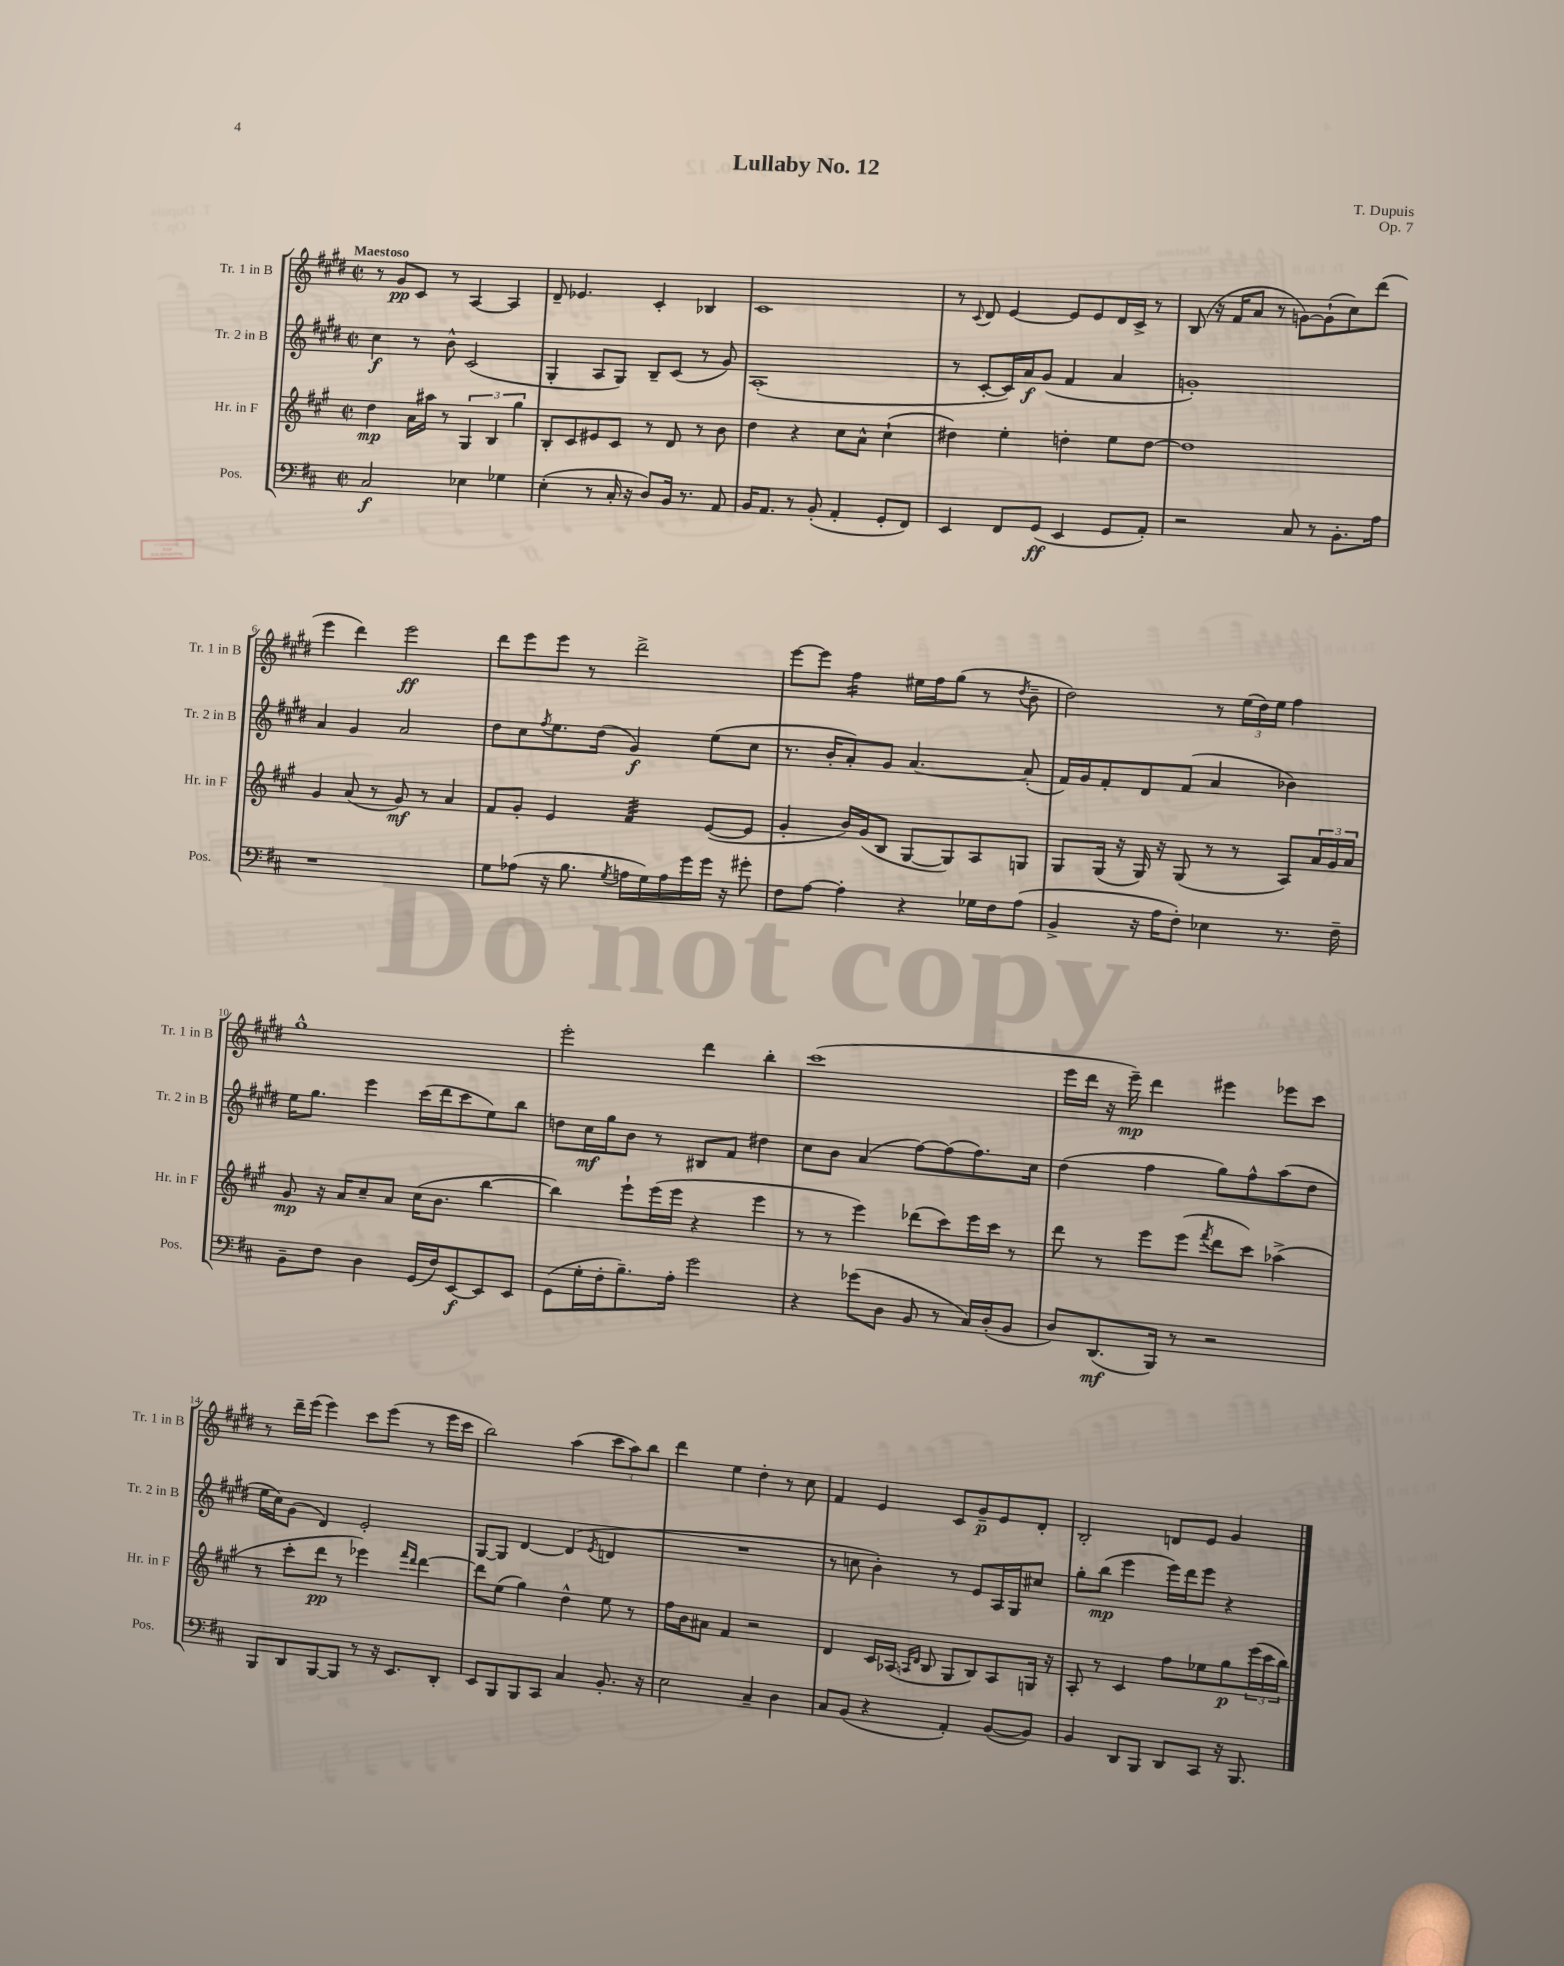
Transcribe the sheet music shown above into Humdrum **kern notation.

**kern	**dynam	**kern	**dynam	**kern	**dynam	**kern	**dynam
*part4	*part4	*part3	*part3	*part2	*part2	*part1	*part1
*staff4	*staff4	*staff3	*staff3	*staff2	*staff2	*staff1	*staff1
*I"Pos.	*	*I"Hr. in F	*	*I"Tr. 2 in B	*	*I"Tr. 1 in B	*
*I'Pos.	*	*I'Hr. in F	*	*I'Tr. 2 in B	*	*I'Tr. 1 in B	*
*clefF4	*	*clefG2	*	*clefG2	*	*clefG2	*
*k[f#c#]	*	*k[f#c#g#]	*	*k[f#c#g#d#]	*	*k[f#c#g#d#]	*
*M2/2	*	*M2/2	*	*M2/2	*	*M2/2	*
*met(c|)	*	*met(c|)	*	*met(c|)	*	*met(c|)	*
=1	=1	=1	=1	=1	=1	=1	=1
!	!	!	!	!	!	!LO:TX:a:B:t=Maestoso	!
2C#/	f	4dd\	mp	4cc#\	f	8r	.
.	.	.	.	.	.	8g#/L	pp
.	.	16a\LL	.	8r	.	8c#/J	.
.	.	16aa#X\JJ	.	.	.	.	.
.	.	8r	.	8b^^\	.	8r	.
4E-X\	.	6G#/	.	(2c#/	.	[4A/	.
.	.	6B/	.	.	.	.	.
4G-X\	.	.	.	.	.	4A/]	.
.	.	6gg#\	.	.	.	.	.
=2	=2	=2	=2	=2	=2	=2	=2
(4E'\	.	8B'/L	.	4G#'/	.	8d#~/	.
.	.	8c#/	.	.	.	4.e-X/	.
8r	.	8e#X/	.	8A/L	.	.	.
16C#'/	.	8c#/J	.	8G#/J)	.	.	.
16r	.	.	.	.	.	.	.
8D/L)	.	8r	.	8B~/L	.	4c#'/	.
16BB/Jk	.	8d/	.	(8c#/J	.	.	.
8.r	.	.	.	.	.	.	.
.	.	8r	.	8r	.	4B-X/	.
8AA/	.	8b\	.	8g#/)	.	.	.
=3	=3	=3	=3	=3	=3	=3	=3
16BB/KL	.	4dd\	.	(1A'	.	1c#	.
8.AA/J	.	.	.	.	.	.	.
8r	.	4r	.	.	.	.	.
(8BB'/	.	.	.	.	.	.	.
4AA'/	.	8cc#\L	.	.	.	.	.
.	.	8a^^\J	.	.	.	.	.
8GG'/L	.	(4cc#`\	.	.	.	.	.
8FF#/J)	.	.	.	.	.	.	.
=4	=4	=4	=4	=4	=4	=4	=4
4EE/	.	4dd#X\)	.	8r	.	8r	.
.	.	.	.	.	.	8qqc#/	.
.	.	.	.	[8c#'/L	.	8d#/	.
8FF#/L	.	4ee'\	.	16c#/L])	.	[4e/	.
.	.	.	.	16a/J	f	.	.
(8GG/J	ff	.	.	(8g#/J	.	.	.
4EE/	.	4ddn'\	.	4f#/	.	8e/L]	.
.	.	.	.	.	.	8e/	.
8GG/L	.	8ee\L	.	4a/	.	16d#/L	.
.	.	.	.	.	.	16c#^/JJ	.
8AA'/J)	.	[8dd\J	.	.	.	8r	.
=5	=5	=5	=5	=5	=5	=5	=5
2r	.	1dd]	.	1gn')	.	(8B/	.
.	.	.	.	.	.	16r	.
.	.	.	.	.	.	16f#/KL	.
.	.	.	.	.	.	8a/J	.
.	.	.	.	.	.	8r	.
8C#/	.	.	.	.	.	[8gn\L)	.
8r	.	.	.	.	.	(8g`\]	.
8.BB'\L	.	.	.	.	.	8cc#\)	.
.	.	.	.	.	.	(8ddd#\J	.
16A\Jk	.	.	.	.	.	.	.
!!LO:LB:g=z
=6	=6	=6	=6	=6	=6	=6	=6
1r	.	4g#/	.	4a/	.	4eee\	.
.	.	(8a/	.	4g#/	.	4ddd#\)	.
.	.	8r	.	.	.	.	.
.	.	8g#/)	mf	2a/	.	2eee\	ff
.	.	8r	.	.	.	.	.
.	.	4a/	.	.	.	.	.
=7	=7	=7	=7	=7	=7	=7	=7
8G\L	.	8f#/L	.	8dd#\L	.	8ddd#\L	.
(8A-X\J	.	8g#'/J	.	8cc#\	.	8eee\	.
.	.	.	.	8qff#/	.	.	.
16r	.	4e/	.	8.ee\	.	8eee\J	.
8.B\	.	.	.	.	.	.	.
.	.	.	.	.	.	8r	.
.	.	.	.	(16dd#\Jk	.	.	.
8qG/	.	.	.	.	.	.	.
*	*	*tremolo	*	*	*	*	*
16An\LL	.	32f#/LLL	.	4g#/)	f	2ddd#^\	.
.	.	32f#/	.	.	.	.	.
16G\)	.	32f#/	.	.	.	.	.
.	.	32f#/	.	.	.	.	.
16A\	.	32f#/	.	.	.	.	.
.	.	32f#/	.	.	.	.	.
16g\	.	32f#/	.	.	.	.	.
.	.	32f#/JJJ	.	.	.	.	.
*	*	*Xtremolo	*	*	*	*	*
16g\JJ	.	([8e/L	.	(8ee\L	.	.	.
16r	.	.	.	.	.	.	.
8g#X'\	.	8e/J]	.	8cc#\J	.	.	.
=8	=8	=8	=8	=8	=8	=8	=8
8F#\L	.	4g#'/	.	8.r	.	[8eee\L	.
[8A\J	.	.	.	.	.	8eee\J]	.
.	.	.	.	16b'/KL	.	.	.
*	*	*	*	*	*	*tremolo	*
4A'\]	.	16b/LL)	.	8a'/)	.	16ff#\LL	.
.	.	(16g#/J	.	.	.	16ff#\	.
.	.	8B/J	.	8g#/J	.	16ff#\	.
.	.	.	.	.	.	16ff#\JJ	.
*	*	*	*	*	*	*Xtremolo	*
4r	.	[8G#/L	.	[4.a/	.	16ee#X\LL	.
.	.	.	.	.	.	16ff#\J	.
.	.	8G#/])	.	.	.	(8gg#\J	.
16G-X\LL	.	8A/	.	.	.	8r	.
16F#\J	.	.	.	.	.	.	.
.	.	.	.	.	.	8qdd#/	.
(8A\J	.	8Gn/J	.	(8a'/]	.	8b~\	.
=9	=9	=9	=9	=9	=9	=9	=9
4BB^/	.	8G#/L	.	16f#/LL)	.	2dd#\)	.
.	.	.	.	16g#/J	.	.	.
.	.	(16G#/Jk	.	8f#'/	.	.	.
.	.	16r	.	.	.	.	.
16r	.	16G#/)	.	8d#/	.	.	.
16A\KL	.	16r	.	.	.	.	.
8F#'\J)	.	(8G#/	.	(8f#/J	.	.	.
4E-X\	.	8r	.	4a/	.	8r	.
.	.	8r	.	.	.	(24ee\LL	.
.	.	.	.	.	.	24dd#\)	.
.	.	.	.	.	.	24ee\JJ	.
8.r	.	8A/L)	.	4b-X\)	.	4ff#\	.
.	.	24a/L	.	.	.	.	.
.	.	24g#/	.	.	.	.	.
16F#~\	.	.	.	.	.	.	.
.	.	24a/JJ	.	.	.	.	.
!!LO:LB:g=z
=10	=10	=10	=10	=10	=10	=10	=10
8BB~\L	.	8g#/	mp	16ee\KL	.	1gg#^^	.
.	.	.	.	8.gg#\J	.	.	.
8F#\J	.	16r	.	.	.	.	.
.	.	16a/KL	.	.	.	.	.
4D\	.	8cc#~/	.	4eee\	.	.	.
.	.	8a/J	.	.	.	.	.
(16GG/LL	.	(16cc#\KL	.	(16ccc#\LL	.	.	.
16F#/J)	.	8.b\J	.	16ddd#\J	.	.	.
[8EE/	f	.	.	8ccc#\	.	.	.
8EE/]	.	[4bb\	.	8ee\)	.	.	.
8EE/J	.	.	.	8bb\J	.	.	.
=11	=11	=11	=11	=11	=11	=11	=11
(8GG\L	.	4bb\])	.	8ddn\L	.	2eee'\	.
16G'\L	.	.	.	16cc#\L	mf	.	.
16F#'\J	.	.	.	16gg#\J	.	.	.
8.B~\)	.	8eee`\L	.	8b\J	.	.	.
.	.	(16eee\L	.	8r	.	.	.
16A'\Jk	.	16eee\JJ	.	.	.	.	.
2g\	.	4r	.	8B#X/L	.	4ddd#\	.
.	.	.	.	8f#/J	.	.	.
.	.	4eee\	.	4dd#X\	.	4bb'\	.
=12	=12	=12	=12	=12	=12	=12	=12
4r	.	8r	.	8cc#\L	.	(1ccc#	.
.	.	8r	.	8b\J	.	.	.
(8g-X\L	.	4eee\)	.	(4a/	.	.	.
8D\J	.	.	.	.	.	.	.
8BB/	.	(8ddd-X\L	.	[8ff#\L)	.	.	.
8r	.	8ccc#\)	.	(8ff#\]	.	.	.
16C#/LL)	.	16eee\L	.	8.ff#\)	.	.	.
(16D'/J	.	16ccc#\JJ	.	.	.	.	.
8BB/J	.	8r	.	.	.	.	.
.	.	.	.	16cc#\Jk	.	.	.
=13	=13	=13	=13	=13	=13	=13	=13
8D/L)	.	8ddd\	.	(4dd#\	.	16eee\LL	.
.	.	.	.	.	.	16ddd#\JJ	.
(8.DD/	mf	8r	.	.	.	16r	.
.	.	.	.	.	.	16eee~\)	mp
.	.	8eee\L	.	4ff#\	.	4ddd#\	.
16BBB/Jk)	.	.	.	.	.	.	.
8r	.	(8eee\J	.	.	.	.	.
.	.	8qfff#/	.	.	.	.	.
2r	.	8ddd\L	.	8gg#\L)	.	4eee#X\	.
.	.	8ccc#\J)	.	8ff#^^\	.	.	.
.	.	(4aa-X^\	.	(8aa\	.	8eee-X\L	.
.	.	.	.	8dd#\J	.	8ccc#\J	.
!!LO:LB:g=z
=14	=14	=14	=14	=14	=14	=14	=14
8BBB/L	.	8r	.	16ee\LL	.	8r	.
.	.	.	.	16cc#\J)	.	.	.
8DD/	.	8ccc#'\L	.	(8g#\J	.	16ddd#~\LL	.
.	.	.	.	.	.	(16eee\JJ	.
[8BBB/	.	8ddd\J	pp	4d#/)	.	4eee\)	.
8BBB/J]	.	8r	.	.	.	.	.
8r	.	4eee-X\)	.	2e'/	.	8ccc#\L	.
16r	.	.	.	.	.	(8eee\J	.
8.EE/L	.	.	.	.	.	.	.
.	.	16qqfff#/LL	.	.	.	.	.
.	.	16qqddd/JJ	.	.	.	.	.
.	.	[4ddd\	.	.	.	8r	.
8DD'/J	.	.	.	.	.	16eee\LL	.
.	.	.	.	.	.	16ccc#\JJ	.
=15	=15	=15	=15	=15	=15	=15	=15
8EE/L	.	8ddd\L]	.	[8G#/L	.	2bb\)	.
8BBB/	.	(8ee\J	.	8G#/J]	.	.	.
8BBB/	.	4gg#\)	.	[4d#/	.	.	.
8CC#/J	.	.	.	.	.	.	.
4C#/	.	4dd^^\	.	(4d#/]	.	(4aa\	.
.	.	.	.	8qe/	.	.	.
8.BB'/	.	8ee\	.	4dn/	.	12ccc#\L	.
.	.	.	.	.	.	12aa\)	.
.	.	8r	.	.	.	.	.
.	.	.	.	.	.	12bb\J	.
16r	.	.	.	.	.	.	.
=16	=16	=16	=16	=16	=16	=16	=16
2E\	.	16ff#\LL	.	1r	.	4ddd#\	.
.	.	16b\J	.	.	.	.	.
.	.	8a#X\J	.	.	.	.	.
.	.	4f#/	.	.	.	4ee\	.
4C#~/	.	2r	.	.	.	4dd#'\	.
4D\	.	.	.	.	.	8r	.
.	.	.	.	.	.	8cc#\	.
=17	=17	=17	=17	=17	=17	=17	=17
8C#/L	.	4d/	.	8r	.	4f#/	.
(8BB/J	.	.	.	8ccn\	.	.	.
4r	.	16c#/LL	.	4b'\)	.	4e/	.
.	.	(16A-X/JJ	.	.	.	.	.
.	.	16qqAn/LL	.	.	.	.	.
.	.	16qqd/JJ	.	.	.	.	.
.	.	8B/	.	.	.	.	.
4AA'/)	.	8G#/L	.	8r	.	8c#/L	.
.	.	8B/)	.	8e/L	.	8g#~/	p
([8BB/L	.	8A/	.	16A/L	.	8e/	.
.	.	.	.	16G#/J	.	.	.
8BB/J])	.	16Gn/Jk	.	8cc#X/J	.	8d#'/J	.
.	.	16r	.	.	.	.	.
=18	=18	=18	=18	=18	=18	=18	=18
4BB/	.	8A'/	.	8gg#'\L	.	2B'/	.
.	.	8r	.	(8bb\J	mp	.	.
8DD/L	.	4c#/	.	4eee\	.	.	.
8BBB/J	.	.	.	.	.	.	.
8DD/L	.	8ff#\L	.	16eee\LL)	.	8dn/L	.
.	.	.	.	16ddd#\J	.	.	.
8CC#/J	.	8ee-X\	.	8eee\J	.	8e/J	.
16r	.	8gg#\	p	4r	.	4g#/	.
8.BBB/	.	.	.	.	.	.	.
.	.	(24eee\L	.	.	.	.	.
.	.	24ccc#\	.	.	.	.	.
.	.	24bb\JJ)	.	.	.	.	.
==	==	==	==	==	==	==	==
*-	*-	*-	*-	*-	*-	*-	*-
